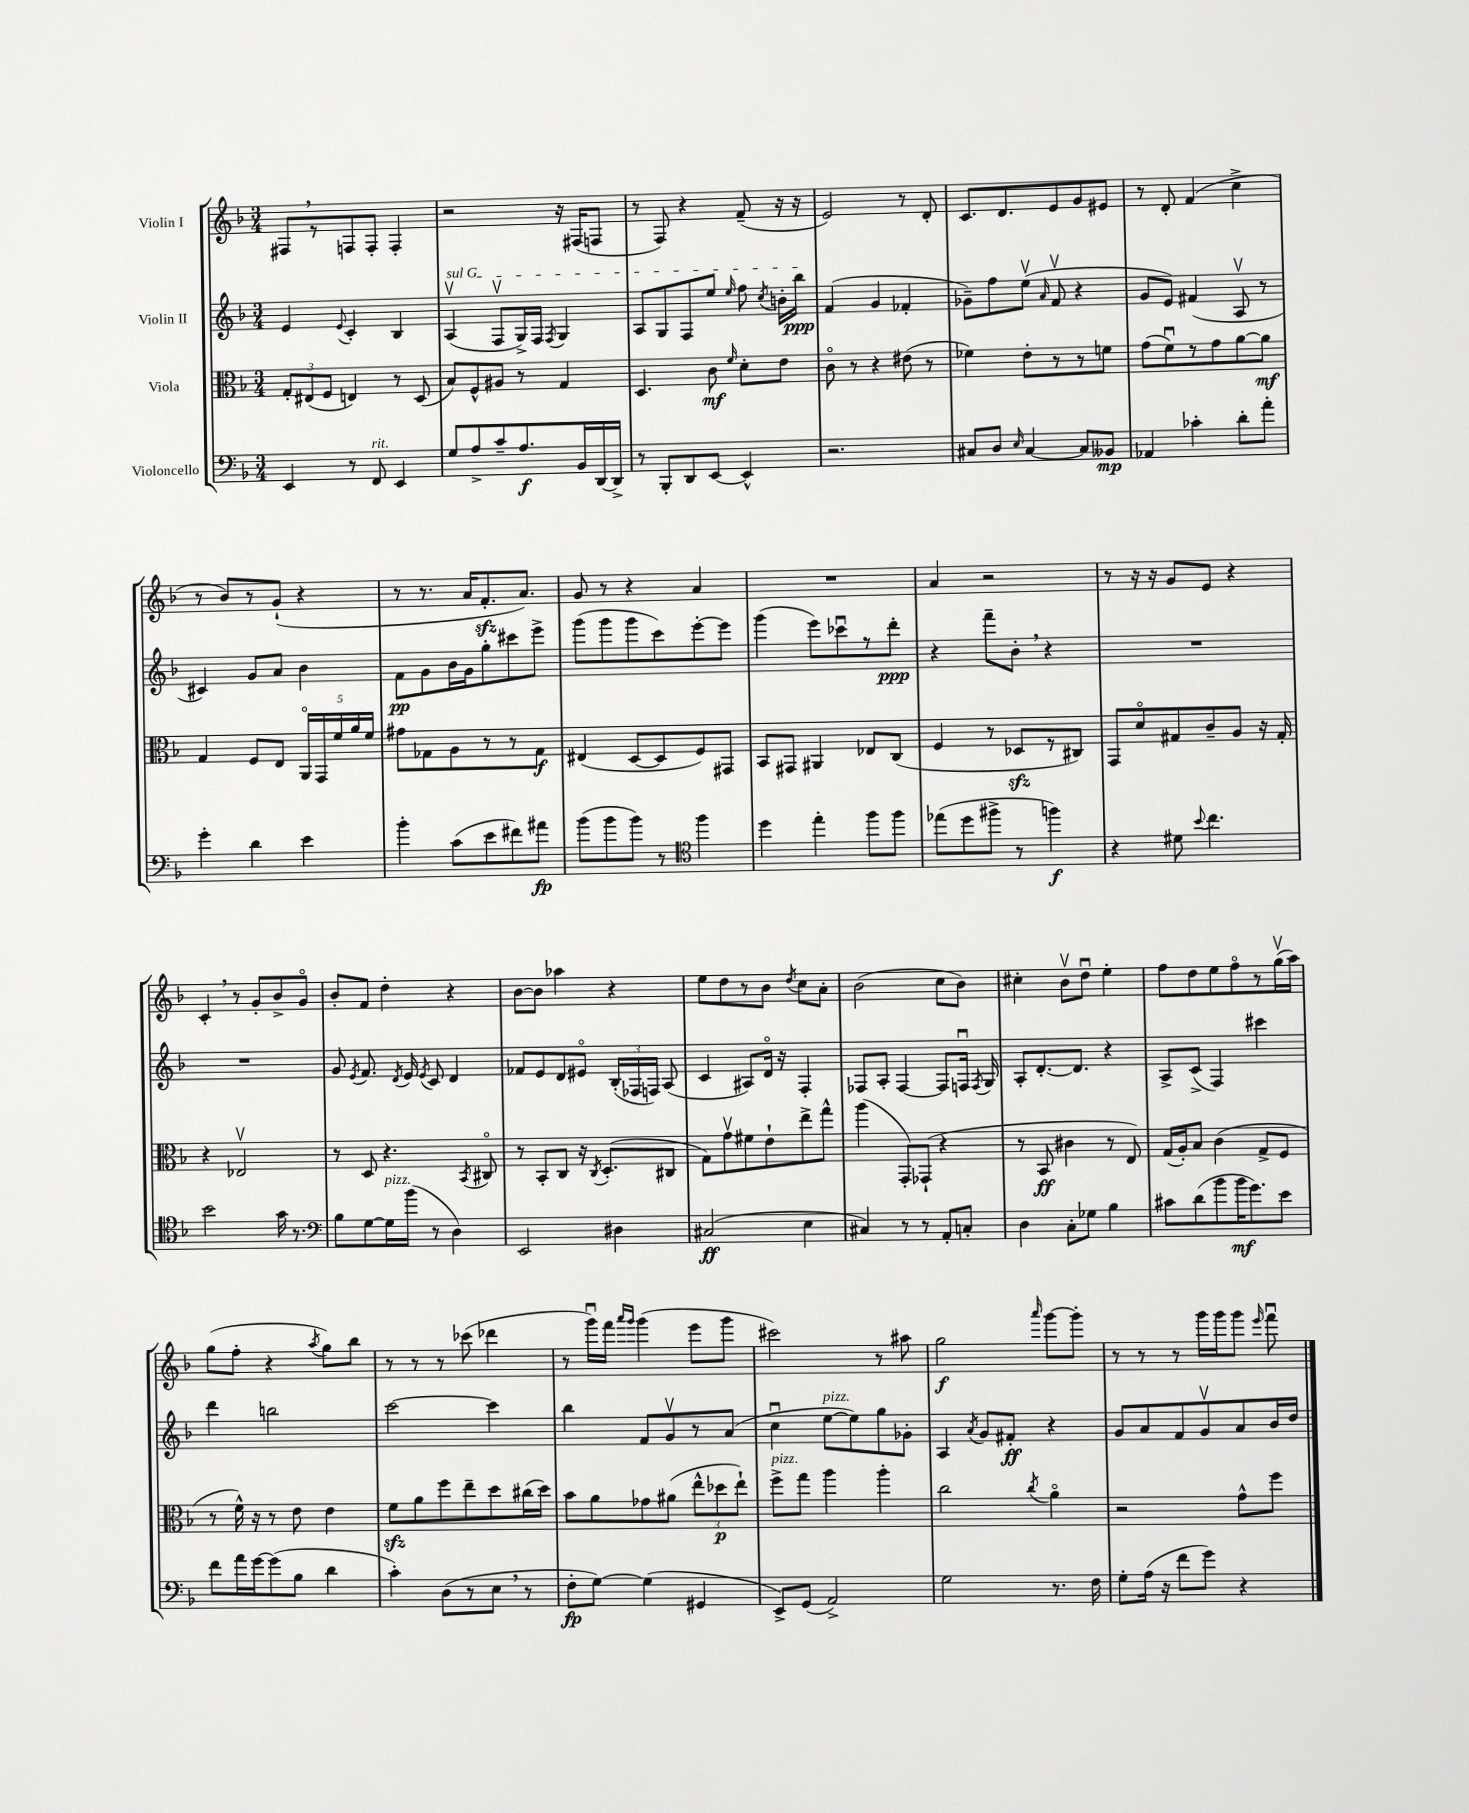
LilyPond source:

<<
\new StaffGroup <<
\new Staff = "s0" \with { instrumentName = "Violin I" } {
    \clef treble \key f \major \numericTimeSignature \time 3/4
    \autoBeamOff fis8[ \breathe r8 f8 f8]-. f4-. |
    r2 r16 fis16[( f8] |
    r8 f8) r4 f'8--( r16 r16 |
    e'2) r8 d'8-. |
    c'8.[ d'8. e'8 g'8 eis'8] |
    r8 d'8-. f'4( c''4-> |
    r8 bes'8[) r8 g'8]-!( r4 |
    r8 r8. a'16[ f'8.-.\sfz a'8.]) |
    g'8 r8 r4 a'4 |
    R2. |
    a'4 r2 |
    r8 r16 r16 g'8[ e'8] r4 |
    c'4-. \breathe r8 g'8[-. bes'8-> g'8]\flageolet |
    bes'8[-. f'8] d''4-. r4 |
    bes'8[~ bes'8] aes''4 r4 |
    e''8[ d''8 r8 bes'8] \acciaccatura { d''8 } c''8[ a'8]-. |
    bes'2( c''8[ bes'8]) |
    cis''4-. bes'8[\upbow d''8]\downbow e''4-. |
    f''8[ d''8 e''8 f''8\flageolet r8 g''16\upbow( a''16]) |
    g''8[( f''8]-. r4 \acciaccatura { a''8 } g''8[) bes''8] |
    r8 r8 r8 ces'''8( des'''4 |
    r8 g'''16[\downbow) f'''16] \grace { a'''16[ g'''16] } g'''4( e'''8[ g'''8] |
    cis'''2) r8 ais''8 |
    g''2\f \grace { a'''16 } g'''8[~ g'''8]-. |
    r8 r8 r8 g'''16[ g'''16 g'''8] \grace { e'''16 } f'''8\downbow \bar "|." |
}
\new Staff = "s1" \with { instrumentName = "Violin II" } {
    \clef treble \key f \major \numericTimeSignature \time 3/4
    \autoBeamOff e'4 \appoggiatura { e'8 } c'4-. bes4 |
    \once \override TextSpanner.bound-details.left.text = \markup { \italic "sul G" } a4\upbow\startTextSpan( f8[\upbow g16->) f16] \acciaccatura { f8 } g4 |
    a8[ g8 f8 e''8] \grace { e''16 } f''8 \acciaccatura { c''8 } b'16[-. bes''16]\ppp\stopTextSpan |
    f'4( g'4 fes'4-. |
    ges'8[--) f''8 e''8]\upbow( \grace { a'16 } f'8\upbow r4 |
    g'8[ e'8]) fis'4( a8\upbow r8 |
    cis'4) g'8[ a'8] bes'4 |
    f'8[\pp g'8 bes'16 g'16 g''8-. cis'''8 e'''8]-> |
    g'''8[( g'''8 g'''8 c'''8) e'''8~-. e'''8] |
    g'''4( e'''8[) ces'''8\downbow r8 d'''8]-.\ppp |
    r4 f'''8[-- bes'8]-. \breathe r4 |
    R2. |
    R2. |
    g'8 \acciaccatura { e'8 } f'8. \acciaccatura { d'8 } e'16 \acciaccatura { e'8 } c'8 d'4 |
    fes'8[ e'8 d'8 eis'8]\flageolet \tuplet 3/2 { bes16[-.( fes16 f16]) } a8( |
    c'4 ais8[) d'16]\flageolet r16 f4-. |
    fes8[ a8]-. fes4~ fes8[ f16]\downbow \acciaccatura { f8 } g16 |
    a8[-. d'8.~-. d'8.] r4 |
    a8[-> c'8]->( f4) cis'''4 |
    d'''4 b''2 |
    c'''2~ c'''4 |
    bes''4 f'8[ g'8\upbow r8 a'8]( |
    c''4\downbow e''8[~^\markup { \italic "pizz." } e''8) g''8 ges'8]-. |
    a4 \acciaccatura { a'8 } g'8[ fis'8]-.\ff r4 |
    g'8[ a'8 f'8 g'8\upbow a'8 bes'16 d''16] \bar "|." |
}
\new Staff = "s2" \with { instrumentName = "Viola" } {
    \clef alto \key f \major \numericTimeSignature \time 3/4
    \autoBeamOff \tuplet 3/2 { g8[-. eis8( f8] } e4) r8 d8( |
    bes8[) f8-^ ais8] r8 g4 |
    d4. c'8\mf \grace { f'16 } d'8[-. e'8] |
    c'8\flageolet r8 r4 eis'8( r8 |
    fes'4) e'8[-. r8 r8 f'8] |
    g'8[( f'8\downbow) r8 g'8 a'8~ a'8]\mf |
    g4 f8[ e8] \tuplet 5/4 { a,16[\flageolet g,16 f'16 a'16 f'16] } |
    gis'8[ ges8 a8 r8 r8 ges8]\f |
    eis4( d8[~ d8 f8) gis,8] |
    bes,8[ gis,8] ais,4 ees8[ c8]( |
    f4 r8 des8[\sfz r8 cis8]) |
    g,8[ d'8\flageolet gis8 c'8-- a8] r16 gis16-. |
    r4 ees2\upbow |
    r8 d8 r4. \acciaccatura { bes,8 } cis8\flageolet |
    r8 bes,8[-. c8] r16 \acciaccatura { c8 } d8.[-.( cis8] |
    g8[) g'8\upbow fis'8 e'8-! e''8-> g''8]-^ |
    a''4( g,8[-.) ges,8]-!( r4 |
    r8 bes,8\ff cis'4 r8 e8) |
    g16[( a16-.) bes8] c'4( g8[-> f8] |
    r8 f'16-^) r16 r8 e'8 e'4 |
    f'8[\sfz a'8 f''8 e''8-- d''8 cis''16( d''16]) |
    bes'8[ a'8 ges'8 ais'8]( \tuplet 3/2 { e''8[-^ des''8\p e''8]-!) } |
    f''8[->^\markup { \italic "pizz." } g''8] a''4 a''4-. |
    c''2 \acciaccatura { c''8 } a'4\flageolet |
    r2 g'8[-^ f''8] \bar "|." |
}
\new Staff = "s3" \with { instrumentName = "Violoncello" } {
    \clef bass \key f \major \numericTimeSignature \time 3/4
    \autoBeamOff e,4 r8 f,8^\markup { \italic "rit." } e,4 |
    g8[ a8-> c'8-- a8.\f bes,16 d,16~ d,16]-> |
    r8 bes,,8[-. d,8 e,8]~ e,4-^ |
    r2. |
    cis8[ d8] \grace { e16 } cis4~ cis8[ beses,8]\mp |
    aes,4 ces'4-. d'8[-. a'8]-. |
    g'4-. d'4 e'4 |
    bes'4-. c'8[( e'8 fis'8) ais'8]\fp |
    bes'8[( bes'8 bes'8]) r8 \clef tenor f''4 |
    d''4 e''4-. f''8[ f''8] |
    ees''8[( d''8 fis''8]-> r8 f''4\f) |
    r4 dis'8 \appoggiatura { bes'8 } c''4. |
    bes'2 g'16 r8. |
    \clef bass bes8[ g8~ g16^\markup { \italic "pizz." } bes'16]( r8 d4) |
    e,2 dis4 |
    cis2\ff( e4 |
    cis4) r8 r8 a,8[-. c8]-. |
    d4 c8[-. ges8] bes4 |
    cis'8[ d'8( bes'8 bes'16\mf g'8.) e'8] |
    f'8[ a'16 g'16~ g'8( bes8] d'4 |
    c'4-.) d8[( r8 e8] \breathe r8 |
    f8[-.\fp g8]~) g4( gis,4 |
    e,8[->) g,8]( a,2->) |
    g2 r8. f16 |
    g8[-. a16]( r16 f'8[ g'8]) r4 \bar "|." |
}
>>
>>
\layout { \context { \Score \remove "Bar_number_engraver" } }
